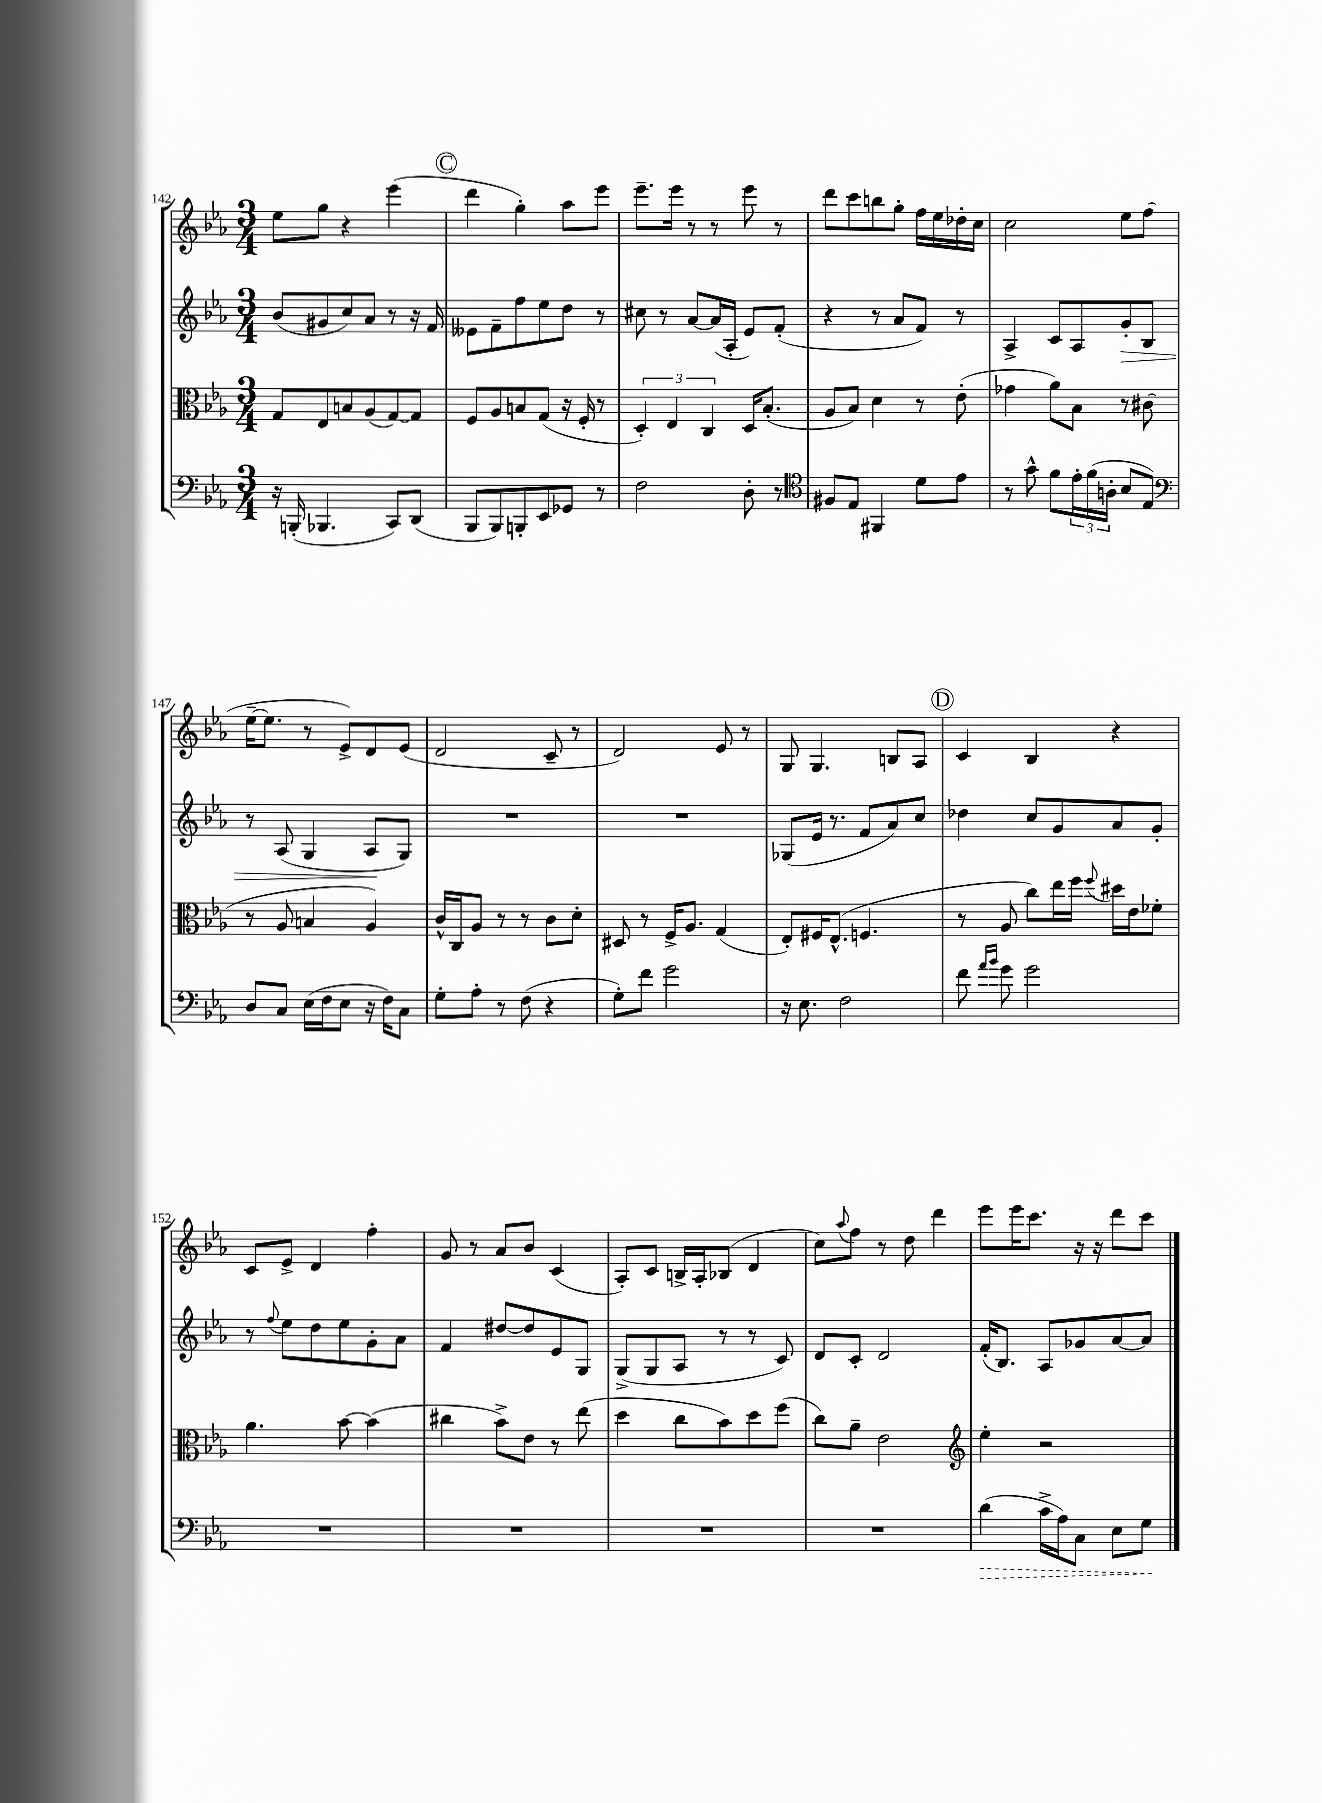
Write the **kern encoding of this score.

**kern	**kern	**kern	**kern
*staff4	*staff3	*staff2	*staff1
*clefF4	*clefC3	*clefG2	*clefG2
*k[b-e-a-]	*k[b-e-a-]	*k[b-e-a-]	*k[b-e-a-]
*M3/4	*M3/4	*M3/4	*M3/4
16r	8G	(8b-	8ee-
(16BBB'	.	.	.
4.BBB-	8E-	8g#	8gg
.	8B	8cc)	4r
.	(8A-	8a-	.
8CC)	[8G)	8r	(4eee-
(8DD	8G]	16r	.
.	.	16f	.
=	=	=	=
8BBB-	8F	8e--	4ddd
8BBB-)	8A-	8f~	.
8BBB'	8B	8ff	4gg')
8EE-	(8G	8ee-	.
8GG-	16r	8dd	8aa-
.	16F'	.	.
8r	8r	8r	8eee-
=	=	=	=
2F	6D')	8cc#	8.eee-~
.	.	8r	.
.	6E-	.	.
.	.	.	16eee-
.	.	[8a-	8r
.	6C	.	.
.	.	(16a-]	8r
.	.	16A-'	.
8D'	16D	8e-)	8eee-
.	(8.B-'	.	.
8r	.	(8f'	8r
=	=	=	=
*clefC4	*	*	*
8F#	8A-	4r	8ddd
8E-	8B-)	.	8ccc
4FF#	4d	8r	8bb
.	.	8a-	8gg'
8d	8r	8f)	16ff
.	.	.	16ee-
8e-	(8e-'	8r	16dd-'
.	.	.	16cc
=	=	=	=
8r	4g-	4A-^	2cc
8g^^	.	.	.
8f	8a-)	8c	.
24e-'	8B-	8A-	.
(24f	.	.	.
24A'	.	.	.
8B-	8r	8g'	8ee-
8E-)	(8c#	8B-	(8ff
=	=	=	=
*clefF4	*	*	*
8D	8r	8r	[16ee-~
.	.	.	8.ee-]
8C	8A-	(8A-	.
(16E-	4B	4G	8r
16F	.	.	.
8E-	.	.	8e-^)
16r	4A-)	8A-	8d
16F)	.	.	.
8C	.	8G)	(8e-
=	=	=	=
8G'	16c^^	2.r	2d
.	16C	.	.
8A-'	8A-	.	.
8r	8r	.	.
(8F	8r	.	.
4r	8c	.	8c~
.	8d'	.	8r
=	=	=	=
8G')	8D#	2.r	2d)
8f	8r	.	.
2g	16F^	.	.
.	8.A-	.	.
.	(4G	.	8e-
.	.	.	8r
=	=	=	=
16r	8E-')	(8G-	8G
8.E-	.	.	.
.	16F#	16e-	4.G
.	(8.E-^^	8.r	.
2F	.	.	.
.	4.F	8f	.
.	.	8a-)	8B
.	.	8cc	8A-
=	=	=	=
8f	8r	4dd-	4c
16qqa-	.	.	.
16qqb-	.	.	.
8g	8A-	.	.
2g	8cc)	8cc	4B-
.	16ee-	8g	.
.	16ff	.	.
.	8qqff	.	.
.	16dd#	8a-	4r
.	16e-	.	.
.	8f-'	8g'	.
=	=	=	=
2.r	4.a-	8r	8c
.	.	8qqff	.
.	.	8ee-	8e-^
.	.	8dd	4d
.	[8b-	8ee-	.
.	(4b-]	8g'	4ff'
.	.	8a-	.
=	=	=	=
2.r	4cc#	4f	8g
.	.	.	8r
.	8b-^)	[8dd#	8a-
.	8e-	8dd#]	8b-
.	8r	8e-	(4c
.	(8ee-	8G	.
=	=	=	=
2.r	4dd	(8G^	8A-')
.	.	8G	8c
.	8cc	8A-	16B^
.	.	.	16A-'
.	8b-)	8r	(8B-
.	8dd	8r	4d
.	(8ff	8c)	.
=	=	=	=
2.r	8cc)	8d	8cc)
.	.	.	8qqaa-
.	8a-~	8c'	8ff
.	2e-	2d	8r
.	.	.	8dd
.	.	.	4ddd
=	=	=	=
*	*clefG2	*	*
(4d	4ee-'	(16f'	8eee-
.	.	8.B-)	.
.	.	.	16eee-
.	.	.	8.ccc
16c^	2r	8A-	.
16A-)	.	.	.
8C	.	8g-	16r
.	.	.	16r
8E-	.	[8a-	8ddd
8G	.	8a-]	8ccc
==	==	==	==
*-	*-	*-	*-
